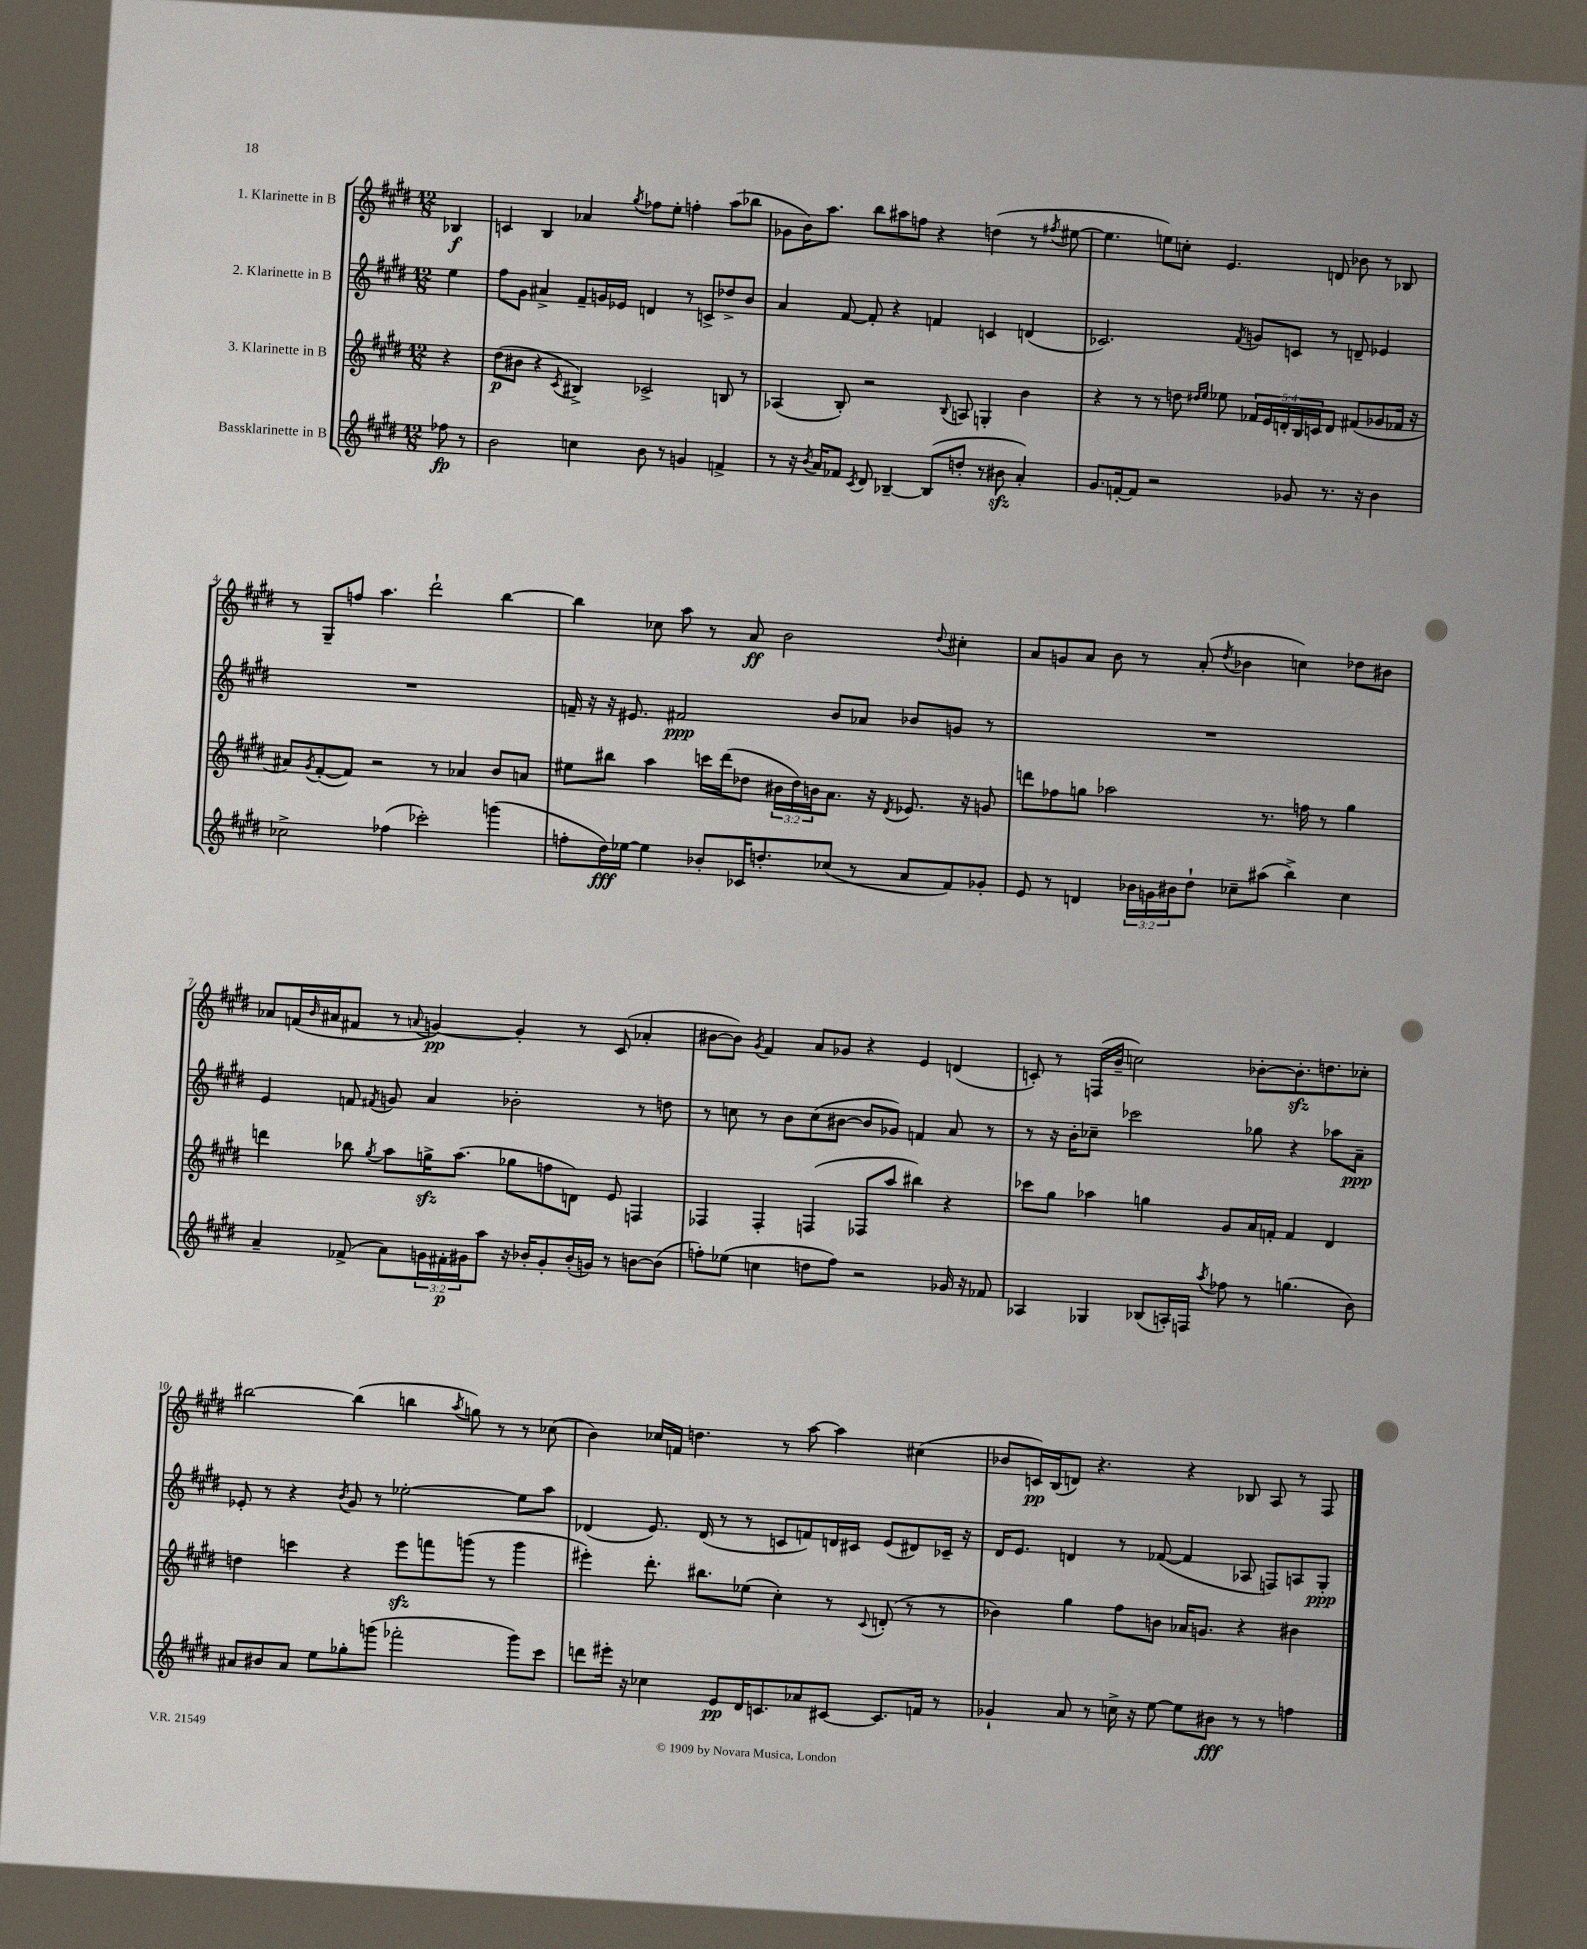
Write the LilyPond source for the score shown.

<<
\new StaffGroup <<
\new Staff = "s0" \with { instrumentName = "1. Klarinette in B" } {
    \clef treble \key e \major \numericTimeSignature \time 12/8 \partial 4
    bes4\f |
    c'4 b4 aes'4 \acciaccatura { gis''8 } fes''8 e''8-. f''4-. a''8( bes''8 |
    ges'8 b'16) a''8. b''8 ais''8 f''8 r4 d''4( r8 \acciaccatura { fis''8 } eis''8~ |
    eis''4. e''8) c''8-. e'4. d'8 bes'8 r8 bes8 |
    r8 gis8-- f''8 a''4. dis'''2-! b''4~ |
    b''4 ces''8 a''8 r8 a'8\ff b'2 \appoggiatura { dis''8 } cis''4-. |
    a'8 g'8 a'8 b'8 r8 a'8-.( \acciaccatura { dis''8 } bes'4 c''4) des''8 bis'8 |
    aes'8 f'16( \grace { b'16 } ais'16 fis'8 r8 \appoggiatura { a'8 } g'4~\pp) g'4-. r8 cis'8( aes'4-. |
    bis'8~ bis'8) \acciaccatura { gis'8 } fis'4 a'8 ges'8 r4 e'4 d'4( |
    c'8-.) r8 f16( b'16-- c''2) bes'8~-. bes'8.-.\sfz d''8. ces''8-. |
    bis''2~ bis''4( b''4 \acciaccatura { a''8 } g''8) r8 r8 ces''8( |
    b'4) ces''16 f'16 d''4. r8 a''8~ a''4 cis''4( |
    bes'8 c'16\pp) b16( d'8) r4. r4 bes8 a8 r8 fis8 \bar "|." |
}
\new Staff = "s1" \with { instrumentName = "2. Klarinette in B" } {
    \clef treble \key e \major \numericTimeSignature \time 12/8 \partial 4
    e''4 |
    fis''8 gis'8 ais'4-> fis'8-- g'16 ees'16 d'4 r8 c'8-> des''8-> b'8 |
    a'4 fis'8~ fis'8-. r4 f'4 c'4 d'4( |
    ces'2.) \acciaccatura { fis'8 } g'8 c'8 r8 d'8-- ees'4 |
    R1. |
    f'16-- r16 r16 eis'8. fis'2\ppp b'8 aes'8 bes'8 g'8 r8 |
    R1. |
    e'4 f'8 \acciaccatura { fis'8 } g'8 a'4 bes'2-. r8 d''8 |
    r8 c''8 r8 b'8 c''8( bis'8~ bis'8 ges'8) f'4 a'8 r8 |
    r8 r16 b'16-. ces''8-- ces'''2 ges''8 r4 aes''8 a'8--\ppp |
    ees'8-. r8 r4 \acciaccatura { b'8 } gis'8 r8 ees''2~-. ees''8 a''8 |
    des'4( e'8.) des'16( r8 r8 c'8 f'8) d'16 cis'16 e'8( dis'8) ces'16-- r16 |
    dis'16 e'8. d'4 r8 fes'8~( fes'4 aes8 f8) a8 gis8-.\ppp \bar "|." |
}
\new Staff = "s2" \with { instrumentName = "3. Klarinette in B" } {
    \clef treble \key e \major \numericTimeSignature \time 12/8 \override Staff.TupletNumber.text = #tuplet-number::calc-fraction-text \partial 4
    r4 |
    dis''8\p( bis'8 r4 \acciaccatura { cis'8 } bis4->) ces'2-> b8 r8 |
    aes4( b8-.) r2 \appoggiatura { b8 } a8 g4-. b'4 |
    r4 r8 r8 d''8 \grace { dis''16 e''16 } ees''8 \tuplet 5/4 { fes'16 e'16 d'16-. b16 c'16 } d'8 fis'8( ges'8 fes'16 r16 |
    ais'8) \acciaccatura { gis'8 } fis'8~-.( fis'8) r2 r8 aes'4 b'8 a'8 |
    eis''8 bis''8 a''4 c'''16 dis'''16( des''8 \tuplet 3/2 { bis'16 des''16) b'16 } a'8. r16 \acciaccatura { dis'8 } ees'8. r16 g'8 |
    d'''8 fes''8 g''8 aes''2 r8. f''16 r8 g''4 |
    d'''4 bes''8 \acciaccatura { gis''8 } a''8 g''16->\sfz a''8.( ges''8 f''8 d'8) e'8 f4 |
    fes4 fes4-. f4( fes8 a''8 bis''4) r4 |
    ces'''8 gis''8 aes''4 g''4 gis'8 a'16 f'16-. f'4 dis'4 |
    d''4 c'''4 r4 e'''8\sfz f'''8 g'''8( r8 g'''4 |
    eis'''4-.) dis'''8.-. bis''8. ees''8( cis''4-.) r8 \appoggiatura { cis'8 } d'8-.( r8 r8 |
    bes'4) gis''4 fis''8 b'8 aes'16 g'8. r4 bis'4 \bar "|." |
}
\new Staff = "s3" \with { instrumentName = "Bassklarinette in B" } {
    \clef treble \key e \major \numericTimeSignature \time 12/8 \override Staff.TupletNumber.text = #tuplet-number::calc-fraction-text \partial 4
    fes''8\fp r8 |
    b'2 c''4 b'8 r8 g'4 f'4-> |
    r8 r16 \acciaccatura { b'8 } a'16 fes'8 \acciaccatura { cis'8 } dis'8 bes4~-- bes8( d''8-. r8 bis'8\sfz a'4-.) |
    gis'8. f'16~-. f'8 r2 ges'8 r8. r16 b'4 |
    ces''2-> fes''4( ces'''2-.) g'''4( |
    f''8-. dis''16\fff) ees''16~ ees''4 bes'8-. ces'16 d''8.-. ces''8( r8 a'8 fis'8) ges'8-. |
    e'8 r8 d'4 \tuplet 3/2 { bes'16 g'16 bis'16 } dis''8-! ces''8-- ais''8( b''4->) ces''4 |
    a'4-- fes'8->( a'8) \tuplet 3/2 { g'16 fis'16-.\p gis'16 } a''8 r16 bes'16-. gis'8-. bes'16-.( g'16) r8 b'8~ b'8( |
    f''8-.) ees''8( c''4 d''8 f''8) r2 ges'16 r16 fes'8 |
    aes4 ges4 bes8( a16-.) f16 \acciaccatura { a''8 } fes''8 r8 g''4.( b'8) |
    ais'8 bis'8 ais'8 e''8 ges''8-. g'''8( fes'''2-. g'''8) cis'''8 |
    d'''8 eis'''16-. r16 ces''4 e'8\pp dis'16 c'8. aes'8 cis'8~ cis'8. f'16 r8 |
    ges'4-! a'8 r8 c''16-> r16 e''8~ e''8 bis'8\fff r8 r8 f''4 \bar "|." |
}
>>
>>
